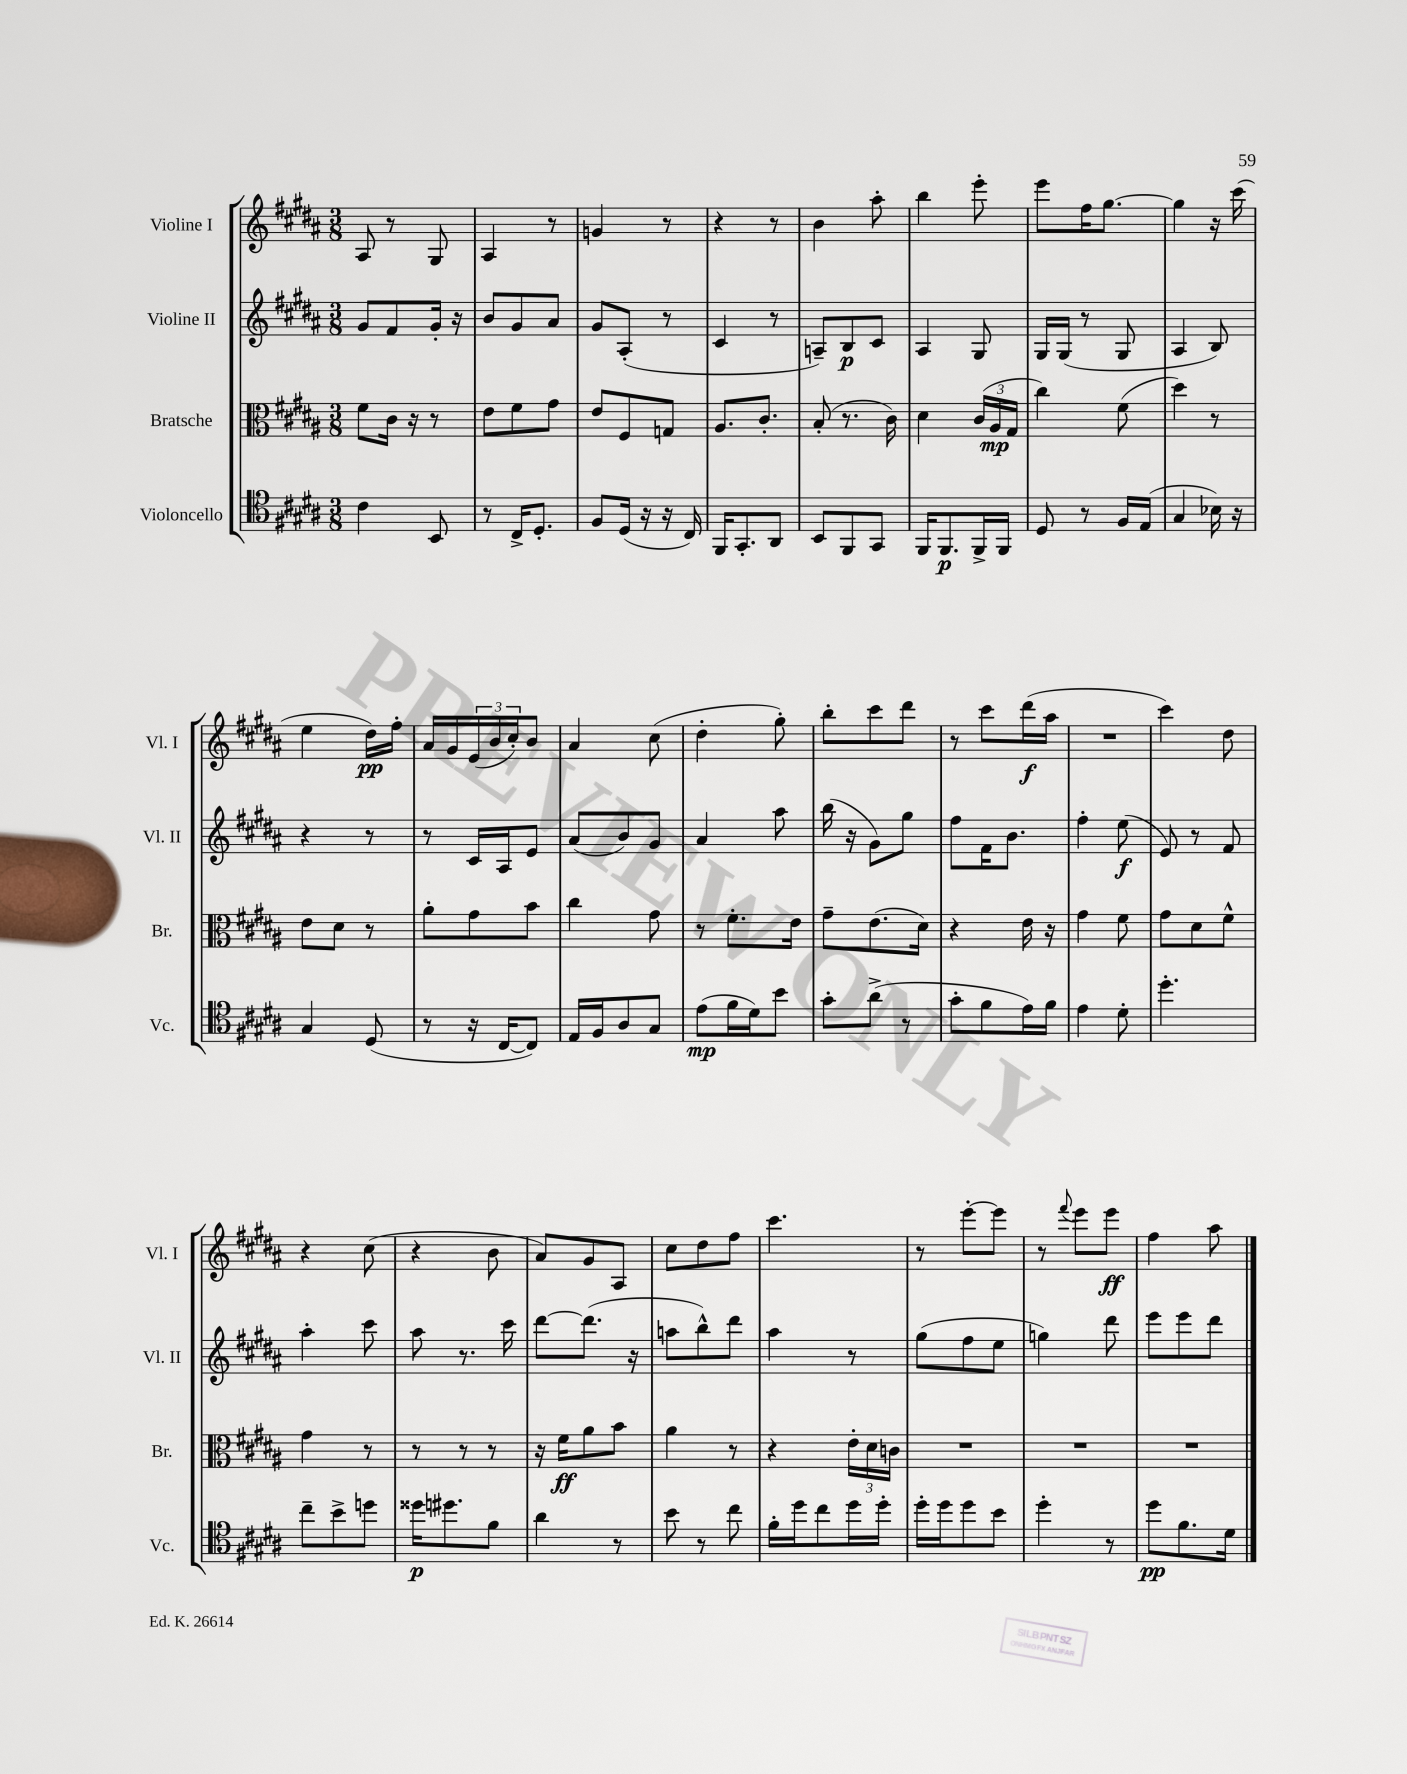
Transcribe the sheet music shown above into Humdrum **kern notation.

**kern	**dynam	**kern	**dynam	**kern	**dynam	**kern	**dynam
*part4	*part4	*part3	*part3	*part2	*part2	*part1	*part1
*staff4	*staff4	*staff3	*staff3	*staff2	*staff2	*staff1	*staff1
*I"Violoncello	*	*I"Bratsche	*	*I"Violine II	*	*I"Violine I	*
*I'Vc.	*	*I'Br.	*	*I'Vl. II	*	*I'Vl. I	*
*clefC4	*	*clefC3	*	*clefG2	*	*clefG2	*
*k[f#c#g#d#a#]	*	*k[f#c#g#d#a#]	*	*k[f#c#g#d#a#]	*	*k[f#c#g#d#a#]	*
*M3/8	*	*M3/8	*	*M3/8	*	*M3/8	*
=16	=16	=16	=16	=16	=16	=16	=16
4c#\	.	8f#\L	.	8g#/L	.	8A#/	.
.	.	16c#\Jk	.	8f#/	.	8r	.
.	.	16r	.	.	.	.	.
8BB/	.	8r	.	16g#'/Jk	.	8G#/	.
.	.	.	.	16r	.	.	.
=17	=17	=17	=17	=17	=17	=17	=17
8r	.	8e\L	.	8b/L	.	4A#/	.
16C#^/KL	.	8f#\	.	8g#/	.	.	.
8.D#'/J	.	.	.	.	.	.	.
.	.	8g#\J	.	8a#/J	.	8r	.
=18	=18	=18	=18	=18	=18	=18	=18
8F#/L	.	8e/L	.	8g#/L	.	4gn/	.
(16D#/Jk	.	8F#/	.	(8A#'/J	.	.	.
16r	.	.	.	.	.	.	.
16r	.	8Gn/J	.	8r	.	8r	.
16C#/)	.	.	.	.	.	.	.
=19	=19	=19	=19	=19	=19	=19	=19
16FF#/KL	.	8.A#/L	.	4c#/	.	4r	.
8.GG#'/	.	.	.	.	.	.	.
.	.	8.c#'/J	.	.	.	.	.
8AA#/J	.	.	.	8r	.	8r	.
=20	=20	=20	=20	=20	=20	=20	=20
8BB/L	.	(8B'/	.	8An~/L)	.	4b\	.
8FF#/	.	8.r	.	8B/	p	.	.
8GG#/J	.	.	.	8c#/J	.	8aa#'\	.
.	.	16c#\)	.	.	.	.	.
=21	=21	=21	=21	=21	=21	=21	=21
16FF#/KL	.	4d#\	.	4A#/	.	4bb\	.
8.FF#/	p	.	.	.	.	.	.
16FF#^/L	.	(24c#/LL	.	8G#/	.	8eee'\	.
.	.	24A#/	mp	.	.	.	.
16FF#/JJ	.	.	.	.	.	.	.
.	.	24G#/JJ	.	.	.	.	.
=22	=22	=22	=22	=22	=22	=22	=22
8D#/	.	4cc#\)	.	16G#/LL	.	8eee\L	.
.	.	.	.	(16G#/JJ	.	.	.
8r	.	.	.	8r	.	16ff#\K	.
.	.	.	.	.	.	[8.gg#\J	.
16F#/LL	.	(8f#\	.	8G#/	.	.	.
(16E/JJ	.	.	.	.	.	.	.
=23	=23	=23	=23	=23	=23	=23	=23
4G#/	.	4dd#\)	.	4A#/	.	4gg#\]	.
16B-X\)	.	8r	.	8B/)	.	16r	.
16r	.	.	.	.	.	(16ccc#\	.
!!LO:LB:g=z
=24	=24	=24	=24	=24	=24	=24	=24
4G#/	.	8e\L	.	4r	.	4ee\	.
.	.	8d#\J	.	.	.	.	.
(8D#/	.	8r	.	8r	.	16dd#\LL)	pp
.	.	.	.	.	.	16ff#'\JJ	.
=25	=25	=25	=25	=25	=25	=25	=25
8r	.	8a#'\L	.	8r	.	16a#/LL	.
.	.	.	.	.	.	16g#/	.
16r	.	8g#\	.	16c#/LL	.	(24e/	.
.	.	.	.	.	.	24b/	.
[16C#/KL	.	.	.	16A#/J	.	.	.
.	.	.	.	.	.	24cc#'/J)	.
8C#/J])	.	8b\J	.	8e/J	.	8b/J	.
=26	=26	=26	=26	=26	=26	=26	=26
16E/LL	.	4cc#\	.	(8a#/L	.	4a#/	.
16F#/J	.	.	.	.	.	.	.
8A#/	.	.	.	8b/)	.	.	.
8G#/J	.	8g#\	.	8g#/J	.	(8cc#\	.
=27	=27	=27	=27	=27	=27	=27	=27
(8e\L	mp	8r	.	4a#/	.	4dd#'\	.
16f#\L	.	8.f#'\L	.	.	.	.	.
16d#\J)	.	.	.	.	.	.	.
8b\J	.	.	.	8aa#\	.	8gg#'\)	.
.	.	16e\Jk	.	.	.	.	.
=28	=28	=28	=28	=28	=28	=28	=28
8g#'\L	.	8g#~\L	.	(16bb\	.	8bb'\L	.
.	.	.	.	16r	.	.	.
(8a#^\J	.	(8.e\	.	8g#\L)	.	8ccc#\	.
8r	.	.	.	8gg#\J	.	8ddd#\J	.
.	.	16d#\Jk)	.	.	.	.	.
=29	=29	=29	=29	=29	=29	=29	=29
8g#'\L	.	4r	.	8ff#\L	.	8r	.
8f#\	.	.	.	16f#\K	.	8ccc#\L	.
.	.	.	.	8.b\J	.	.	.
16e\L)	.	16e\	.	.	.	(16ddd#\L	f
16f#\JJ	.	16r	.	.	.	16aa#\JJ	.
=30	=30	=30	=30	=30	=30	=30	=30
4e\	.	4g#\	.	4ff#'\	.	4.r	.
8d#'\	.	8f#\	.	(8ee\	f	.	.
=31	=31	=31	=31	=31	=31	=31	=31
4.dd#'\	.	8g#\L	.	8e/)	.	4ccc#\)	.
.	.	8d#\	.	8r	.	.	.
.	.	8f#^^\J	.	8f#/	.	8dd#\	.
!!LO:LB:g=z
=32	=32	=32	=32	=32	=32	=32	=32
8cc#~\L	.	4g#\	.	4aa#'\	.	4r	.
8b^\	.	.	.	.	.	.	.
8ddn\J	.	8r	.	8ccc#\	.	(8cc#\	.
=33	=33	=33	=33	=33	=33	=33	=33
16dd##X\KL	p	8r	.	8aa#\	.	4r	.
8.dd#X\	.	.	.	.	.	.	.
.	.	8r	.	8.r	.	.	.
8f#\J	.	8r	.	.	.	8b\	.
.	.	.	.	16ccc#\	.	.	.
=34	=34	=34	=34	=34	=34	=34	=34
4a#\	.	16r	.	[8ddd#\L	.	8a#/L)	.
.	.	16f#\KL	ff	.	.	.	.
.	.	8a#\	.	(8.ddd#\J]	.	8g#/	.
8r	.	8b\J	.	.	.	8A#/J	.
.	.	.	.	16r	.	.	.
=35	=35	=35	=35	=35	=35	=35	=35
8b\	.	4a#\	.	8aan\L	.	8cc#\L	.
8r	.	.	.	8bb^^\)	.	8dd#\	.
8cc#\	.	8r	.	8ddd#\J	.	8ff#\J	.
=36	=36	=36	=36	=36	=36	=36	=36
16f#'\LL	.	4r	.	4aa#\	.	4.ccc#\	.
16dd#\J	.	.	.	.	.	.	.
8cc#\	.	.	.	.	.	.	.
16dd#\L	.	24e'\LL	.	8r	.	.	.
.	.	24d#\	.	.	.	.	.
16dd#'\JJ	.	.	.	.	.	.	.
.	.	24cn\JJ	.	.	.	.	.
=37	=37	=37	=37	=37	=37	=37	=37
16dd#'\LL	.	4.r	.	(8gg#\L	.	8r	.
16dd#\J	.	.	.	.	.	.	.
8dd#\	.	.	.	8ff#\	.	[8eee'\L	.
8b\J	.	.	.	8ee\J	.	8eee\J]	.
=38	=38	=38	=38	=38	=38	=38	=38
4dd#'\	.	4.r	.	4ggn\)	.	8r	.
.	.	.	.	.	.	8qqfff#/	.
.	.	.	.	.	.	8eee\L	.
8r	.	.	.	8ddd#\	.	8eee\J	ff
=39	=39	=39	=39	=39	=39	=39	=39
8dd#\L	pp	4.r	.	8eee\L	.	4ff#\	.
8.f#\	.	.	.	8eee\	.	.	.
.	.	.	.	8ddd#\J	.	8aa#\	.
16d#\Jk	.	.	.	.	.	.	.
==	==	==	==	==	==	==	==
*-	*-	*-	*-	*-	*-	*-	*-
